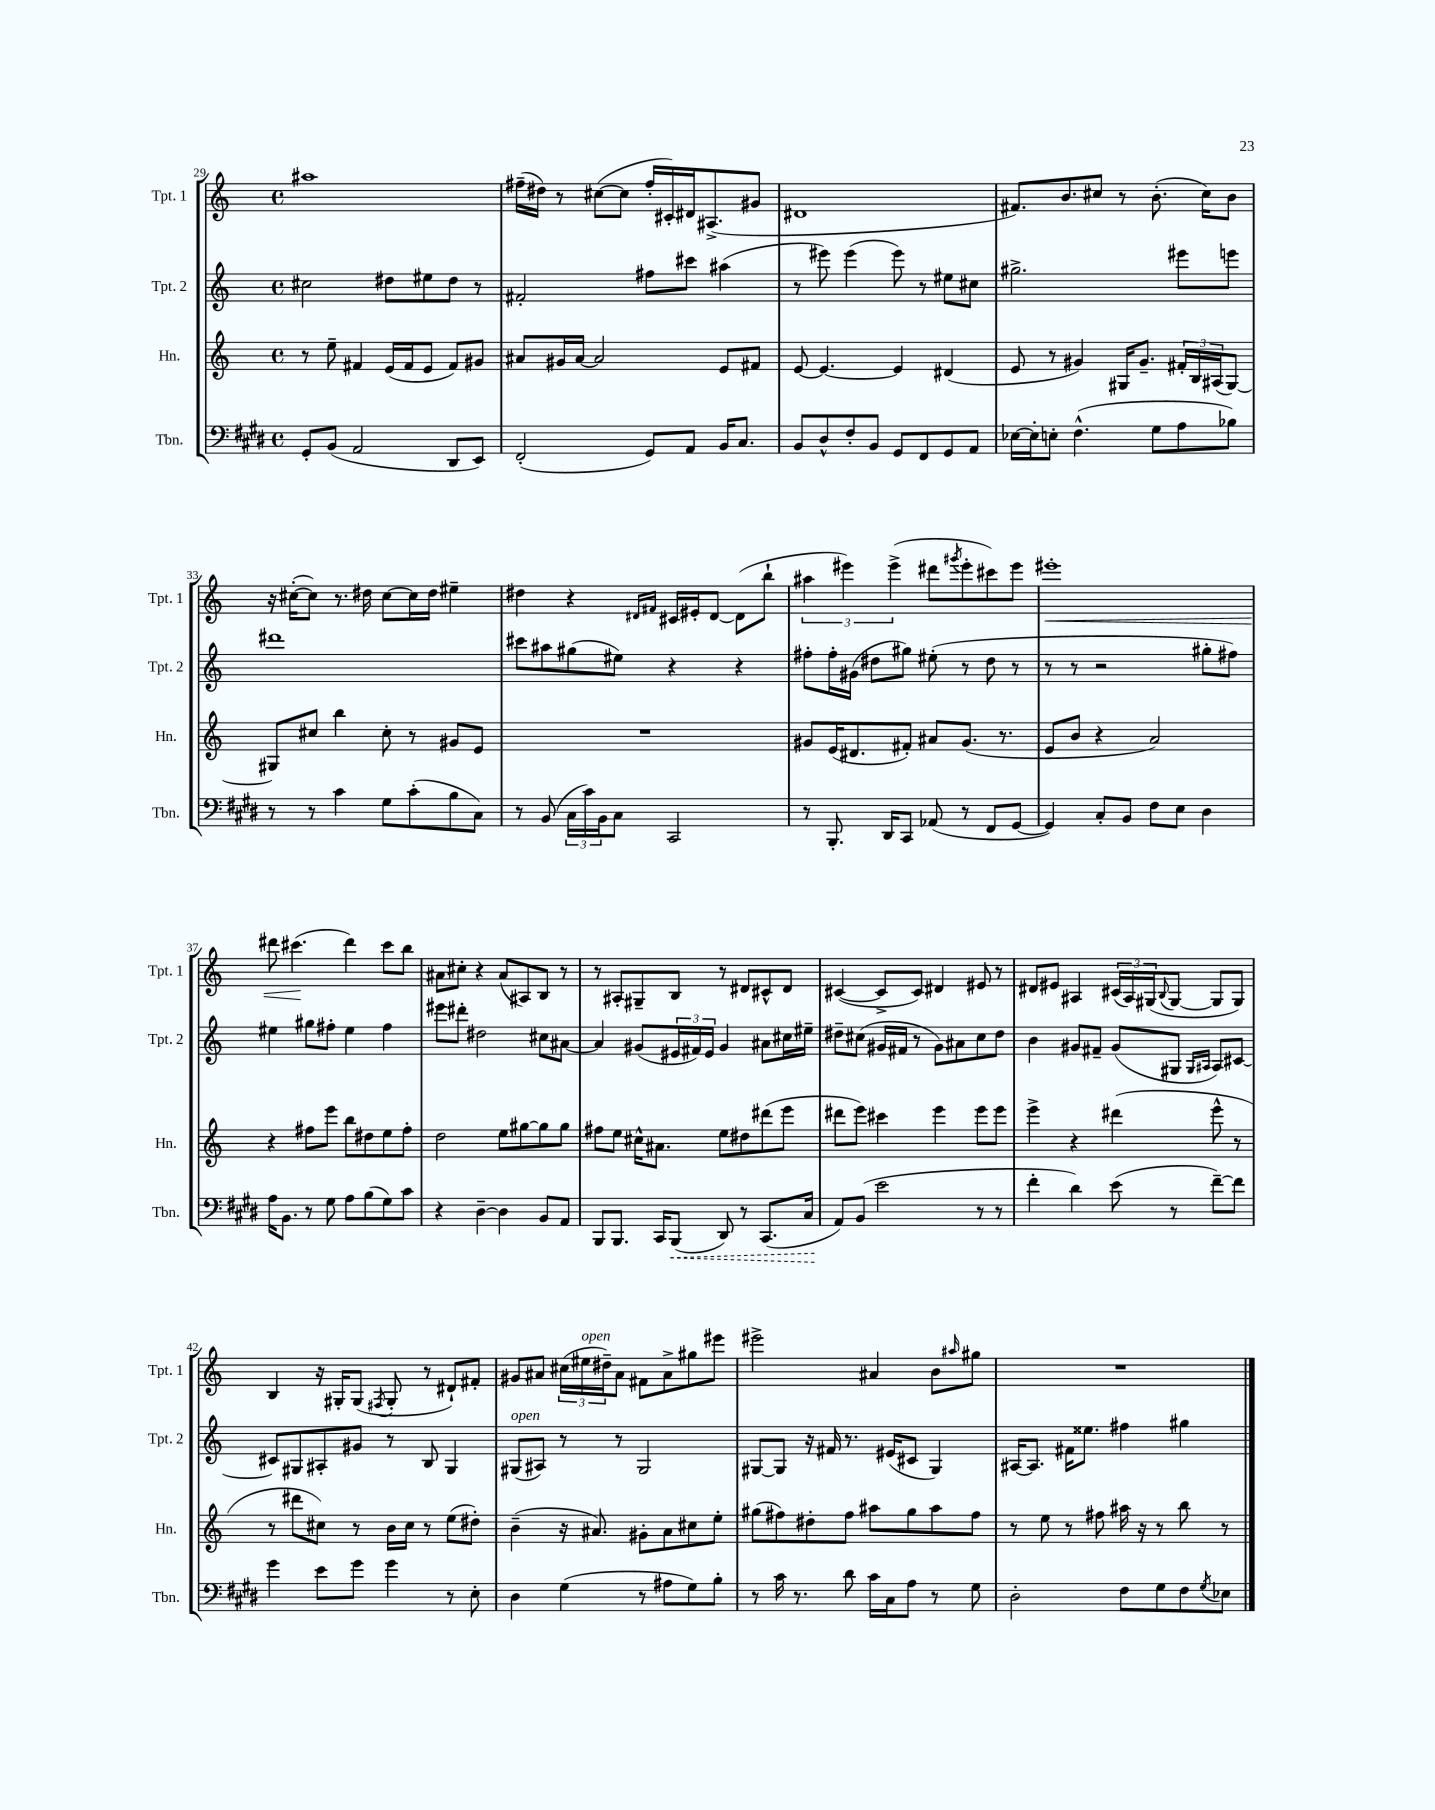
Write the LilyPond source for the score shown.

<<
\new StaffGroup <<
\new Staff = "s0" \with { instrumentName = "Tpt. 1" shortInstrumentName = "Tpt. 1" } {
    \clef treble \key c \major \defaultTimeSignature \time 4/4
    ais''1 |
    fis''16--( dis''16) r8 cis''8~( cis''8 fis''16-. cis'16-.) dis'16 ais8.->( gis'8 |
    dis'1 |
    fis'8.) b'8. cis''8 r8 b'8.-.( cis''16) b'8 |
    r16 cis''16~-.( cis''8) r8. dis''16 cis''8~ cis''16 dis''16 eis''4-- |
    dis''4 r4 \grace { dis'16 fis'16 } cis'16 eis'16-. dis'8~ dis'8( b''8-! |
    \tuplet 3/2 { ais''4 eis'''4) eis'''4->( } dis'''8 \acciaccatura { gis'''8 } eis'''8-. cis'''8) eis'''8 |
    eis'''1-.\< |
    dis'''8 cis'''4.\!( dis'''4) cis'''8 b''8 |
    ais'8 cis''8-. r4 ais'8( ais8) b8 r8 |
    r8 ais8-. gis8-- b8 r8 dis'8 cis'8-^ dis'8 |
    cis'4~( cis'8-> cis'8) dis'4 eis'8 r8 |
    dis'8 eis'8 ais4 \tuplet 3/2 { cis'16( ais16) gis16( } \appoggiatura { b8 } gis8~ gis8 gis8) |
    b4 r16 gis16-. gis8( \acciaccatura { fis8 } gis8-. r8 dis'8-!) fis'8-. |
    gis'8 ais'8 \tuplet 3/2 { cis''16( eis''16^\markup { \italic "open" } dis''16--) } ais'8 fis'8 ais'8-> gis''8 eis'''8 |
    eis'''2-> ais'4 b'8 \grace { ais''16 } gis''8 |
    R1 \bar "|." |
}
\new Staff = "s1" \with { instrumentName = "Tpt. 2" shortInstrumentName = "Tpt. 2" } {
    \clef treble \key c \major \defaultTimeSignature \time 4/4
    cis''2 dis''8 eis''8 dis''8 r8 |
    fis'2-. fis''8 cis'''8 ais''4( |
    r8 eis'''8) eis'''4( eis'''8) r8 eis''8 cis''8 |
    gis''2.-> eis'''8 e'''8 |
    dis'''1 |
    cis'''8 ais''8 gis''8( eis''8) r4 r4 |
    fis''8-. fis''16-. gis'16( dis''8 gis''8) eis''8-.( r8 dis''8 r8 |
    r8 r8 r2 gis''8-. fis''8) |
    eis''4 gis''8 fis''8-. eis''4 fis''4 |
    eis'''8 dis'''8-. dis''2 cis''8 ais'8~ |
    ais'4 gis'8( \tuplet 3/2 { eis'16 fis'16) eis'16 } gis'4 ais'8 cis''16 eis''16-- |
    dis''8-- cis''8( gis'16 fis'16 r8 gis'8) ais'8 cis''8 dis''8 |
    b'4 gis'8 fis'8-- gis'8( gis8 \grace { gis16 ais16 } ais8) cis'8~ |
    cis'8 gis8 ais8-. gis'8 r8 b8 gis4 |
    gis8^\markup { \italic "open" }( ais8) r8 r8 gis2 |
    gis8~ gis8 r16 fis'16 r8. eis'16( cis'8 gis4) |
    ais16~ ais8. fis'16 eisis''8. fis''4 gis''4 \bar "|." |
}
\new Staff = "s2" \with { instrumentName = "Hn." shortInstrumentName = "Hn." } {
    \clef treble \key c \major \defaultTimeSignature \time 4/4
    r8 e''8-- fis'4 e'16( fis'16 e'8 fis'8) gis'8 |
    ais'8 gis'16 ais'16~ ais'2 e'8 fis'8 |
    e'8~ e'4.~ e'4 dis'4( |
    e'8 r8 gis'4) gis16 gis'8.-- \tuplet 3/2 { fis'16-. b16 ais16( } gis8~) |
    gis8 cis''8 b''4 cis''8-. r8 gis'8 e'8 |
    R1 |
    gis'8 e'16( dis'8. fis'8-.) ais'8 gis'8.( r8. |
    e'8 b'8 r4 a'2) |
    r4 fis''8 e'''8 b''8 dis''8 e''8 fis''8-. |
    d''2 e''8 gis''8~ gis''8 gis''8 |
    fis''8 e''8 cis''16-^ ais'8. e''8 dis''8 dis'''8( e'''8 |
    dis'''8 e'''8) cis'''4 e'''4 e'''8 e'''8 |
    e'''4-> r4 dis'''4( e'''8-^ r8 |
    r8 dis'''8 cis''8) r8 b'16 cis''16 r8 e''8( dis''8-.) |
    b'4--( r16 ais'8.) gis'8-. ais'8 cis''8 e''8-. |
    gis''8( fis''8) dis''8-. fis''8 ais''8 gis''8 ais''8 fis''8 |
    r8 e''8 r8 fis''8 ais''16 r16 r8 b''8 r8 \bar "|." |
}
\new Staff = "s3" \with { instrumentName = "Tbn." shortInstrumentName = "Tbn." } {
    \clef bass \key e \major \defaultTimeSignature \time 4/4
    gis,8-. b,8( a,2 dis,8 e,8) |
    fis,2-.( gis,8) a,8 b,16 cis8. |
    b,8 dis8-^ fis8-. b,8 gis,8 fis,8 gis,8 a,8 |
    ees16~ ees16-. e8-. fis4.-^( gis8 a8 bes8) |
    r8 r8 cis'4 gis8 cis'8-.( b8 cis8) |
    r8 b,8( \tuplet 3/2 { cis16 cis'16) b,16 } cis8 cis,2 |
    r8 b,,8.-. dis,16 cis,8 aes,8( r8 fis,8 gis,8~ |
    gis,4) cis8-. b,8 fis8 e8 dis4 |
    a16 b,8. r8 gis8 a8 b8( gis8) cis'8 |
    r4 dis4~-- dis4 b,8 a,8 |
    b,,8 b,,8. cis,16 \once \override Hairpin.style = #'dashed-line b,,8\<( dis,8) r8 cis,8.( cis16 |
    a,8\!) b,8( e'2 r8 r8 |
    fis'4-. dis'4) e'8( r8 fis'8~--) fis'8 |
    gis'4 e'8 gis'8 gis'4 r8 e8-. |
    dis4 gis4( r8 ais8 gis8) b8-. |
    r8 cis'16 r8. dis'8 cis'16 cis16 a8 r8 gis8 |
    dis2-. fis8 gis8 fis8 \acciaccatura { gis8 } ees8 \bar "|." |
}
>>
>>
\layout { \context { \Score currentBarNumber = #29 } }
